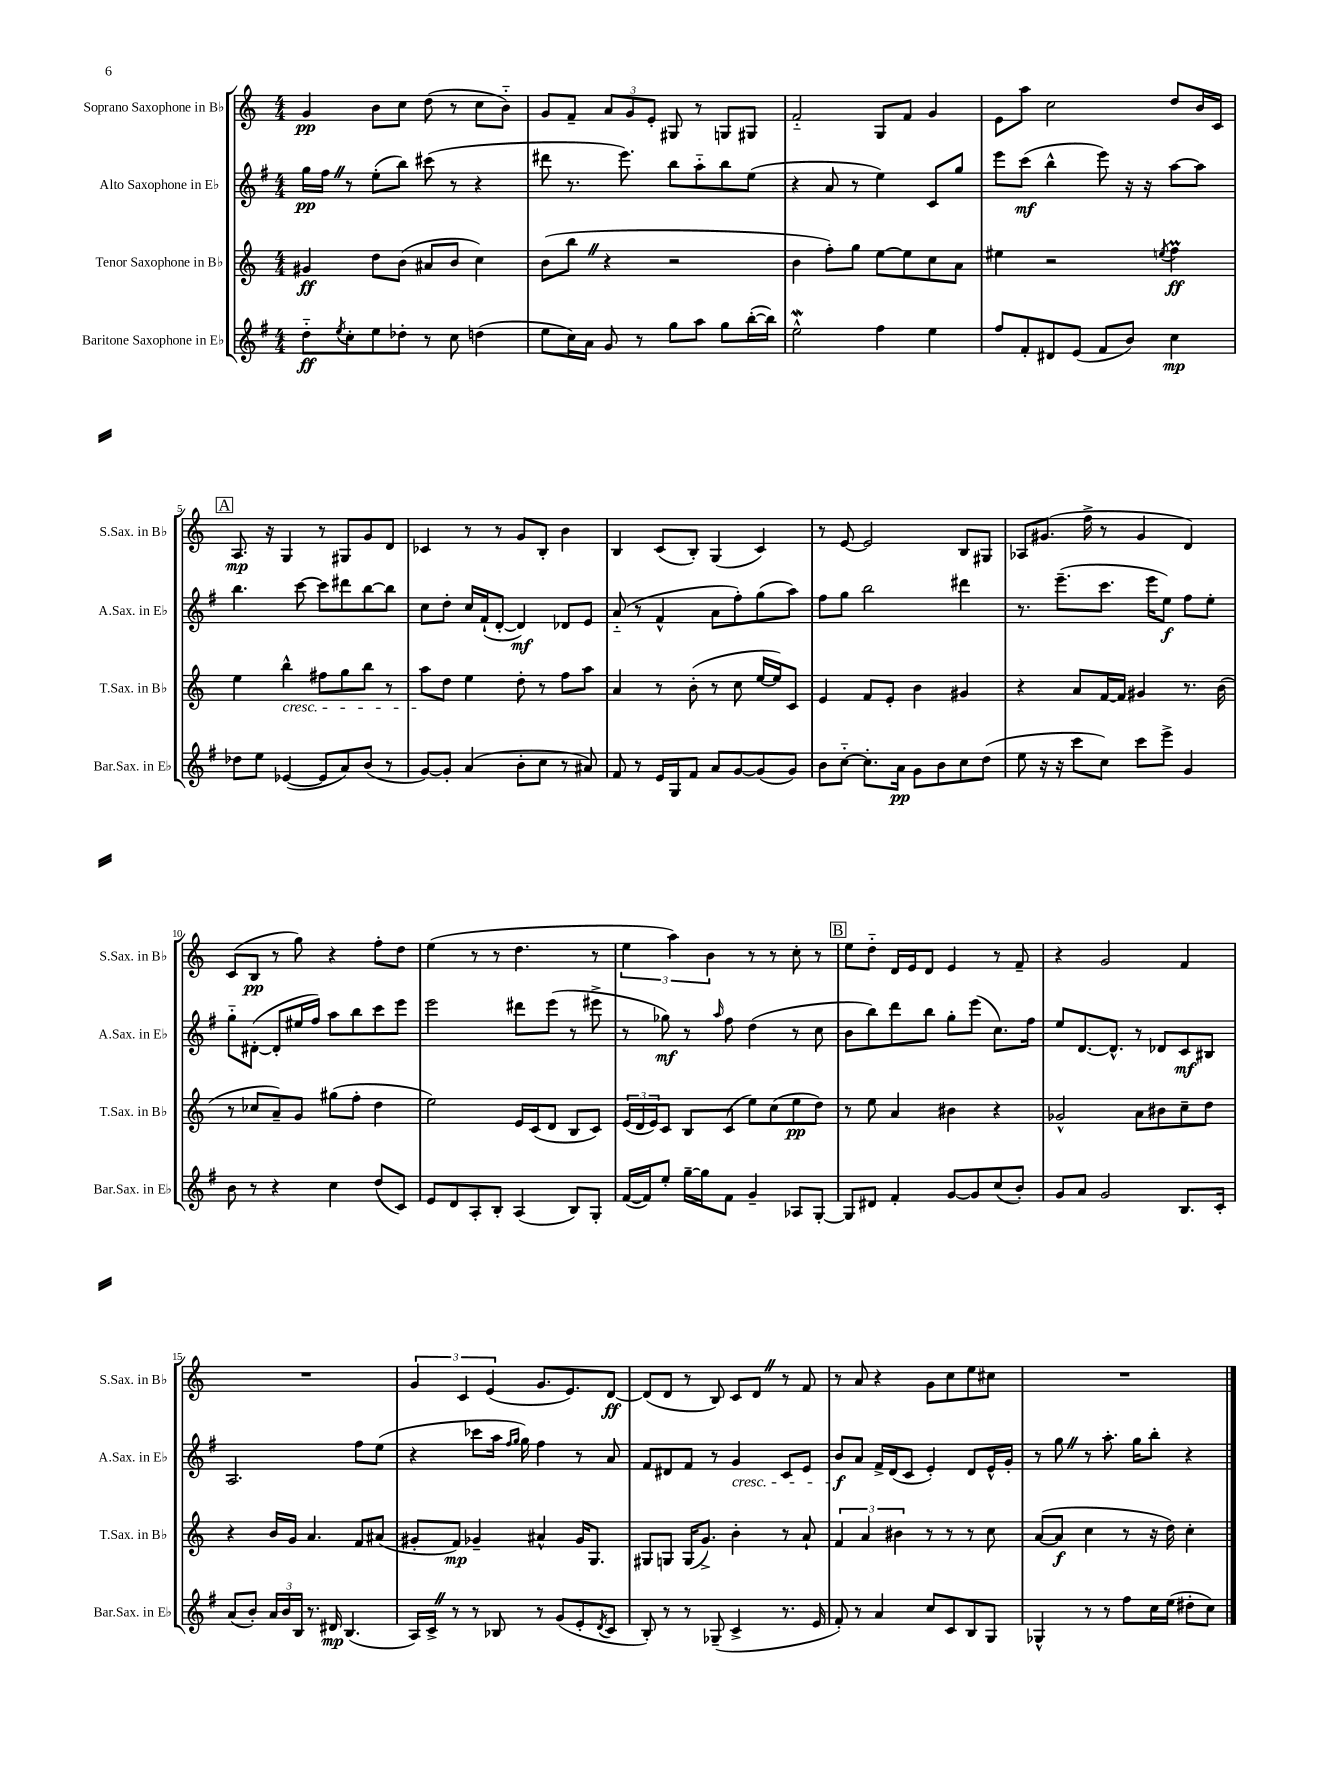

**kern	**dynam	**kern	**dynam	**kern	**dynam	**kern	**dynam
*part4	*part4	*part3	*part3	*part2	*part2	*part1	*part1
*staff4	*staff4	*staff3	*staff3	*staff2	*staff2	*staff1	*staff1
*I"Baritone Saxophone in E♭	*	*I"Tenor Saxophone in B♭	*	*I"Alto Saxophone in E♭	*	*I"Soprano Saxophone in B♭	*
*I'Bar.Sax. in E♭	*	*I'T.Sax. in B♭	*	*I'A.Sax. in E♭	*	*I'S.Sax. in B♭	*
*clefG2	*	*clefG2	*	*clefG2	*	*clefG2	*
*k[f#]	*	*k[]	*	*k[f#]	*	*k[]	*
*M4/4	*	*M4/4	*	*M4/4	*	*M4/4	*
=1	=1	=1	=1	=1	=1	=1	=1
8dd\L	ff	4g#X/	ff	16gg\LL	pp	4g/	pp
.	.	.	.	16ff#Z\JJ	.	.	.
8qee/	.	.	.	.	.	.	.
8cc'\	.	.	.	8r	.	.	.
8ee\	.	8dd\L	.	(8ee'\L	.	8b\L	.
8dd-X'\J	.	(8b\J	.	8bb\J)	.	8cc\J	.
8r	.	8a#X/L	.	(8ccc#X\	.	(8dd\	.
8cc\	.	8b/J	.	8r	.	8r	.
(4ddn\	.	4cc\)	.	4r	.	8cc\L	.
.	.	.	.	.	.	8b\J)	.
=2	=2	=2	=2	=2	=2	=2	=2
8ee\L	.	(8b\L	.	8ddd#X\	.	8g/L	.
16cc\L)	.	8bbZ\J	.	8.r	.	8f~/J	.
16a\JJ	.	.	.	.	.	.	.
8g/	.	4r	.	.	.	12a/L	.
.	.	.	.	8.eee\)	.	.	.
.	.	.	.	.	.	12g/	.
8r	.	.	.	.	.	.	.
.	.	.	.	.	.	12e'/J	.
8gg\L	.	2r	.	8bb\L	.	8G#X/	.
8aa\J	.	.	.	8aa\	.	8r	.
8gg\L	.	.	.	8bb\	.	8Gn/L	.
([16bb'\L	.	.	.	(8ee\J	.	8G#X/J	.
16bb\JJ])	.	.	.	.	.	.	.
=3	=3	=3	=3	=3	=3	=3	=3
2eeW^^\	.	4b\	.	4r	.	2f/	.
.	.	8ff'\L)	.	8a/	.	.	.
.	.	8gg\J	.	8r	.	.	.
4ff#\	.	[8ee\L	.	4ee\)	.	8G/L	.
.	.	8ee\]	.	.	.	8f/J	.
4ee\	.	8cc\	.	8c/L	.	4g/	.
.	.	8a\J	.	8gg/J	.	.	.
=4	=4	=4	=4	=4	=4	=4	=4
8ff#/L	.	4ee#X\	.	8eee\L	.	8e\L	.
8f#'/	.	.	.	(8ccc\J	mf	8aa\J	.
8d#X/	.	2r	.	4bb^^\	.	2cc\	.
(8e/J	.	.	.	.	.	.	.
8f#/L	.	.	.	8eee\)	.	.	.
8b/J)	.	.	.	16r	.	.	.
.	.	.	.	16r	.	.	.
.	.	8qeen/	.	.	.	.	.
4cc\	mp	4ffM\	ff	[8aa\L	.	8dd/L	.
.	.	.	.	8aa\J]	.	16b/L	.
.	.	.	.	.	.	16c/JJ	.
!!LO:LB:g=z
!!LO:REH:place=s1:t=A
=5	=5	=5	=5	=5	=5	=5	=5
8dd-X\L	.	4ee\	.	4.bb\	.	8.A/	mp
8ee\J	.	.	.	.	.	.	.
.	.	.	.	.	.	16r	.
!	!	!LO:TX:b:i:t=cresc.	!	!	!	!	!
([4e-X/	.	4bb^^\	.	.	.	4G/	.
.	.	.	.	[8ccc\	.	.	.
8e-/L]	.	8ff#X\L	.	8ccc\L]	.	8r	.
8a/)	.	8gg\	.	8ddd#X\	.	8G#X/L	.
(8b/J	.	8bb\J	.	[8bb\	.	8g/	.
8r	.	8r	.	8bb\J]	.	8d/J	.
=6	=6	=6	=6	=6	=6	=6	=6
[8g/L)	.	8aa\L	.	8cc\L	.	4c-X/	.
8g'/J]	.	8dd\J	.	8dd'\J	.	.	.
(4a/	.	4ee\	.	16cc/LL	.	8r	.
.	.	.	.	(16f#`/J	.	.	.
.	.	.	.	[8d'/J	.	8r	.
8b'\L	.	8dd'\	.	4d/])	mf	8g/L	.
8cc\J	.	8r	.	.	.	8B'/J	.
8r	.	8ff\L	.	8d-X/L	.	4b\	.
8a#X/)	.	8aa\J	.	8e/J	.	.	.
=7	=7	=7	=7	=7	=7	=7	=7
8f#/	.	4a/	.	(8a/	.	4B/	.
8r	.	.	.	8r	.	.	.
16e/LL	.	8r	.	4f#^^/	.	(8c/L	.
16G/J	.	.	.	.	.	.	.
8f#/J	.	(8b'\	.	.	.	8B'/J)	.
8a/L	.	8r	.	8a\L	.	(4G/	.
[8g/	.	8cc\	.	8ff#'\)	.	.	.
(8g/]	.	[16ee/LL	.	(8gg\	.	4c/)	.
.	.	16ee/J])	.	.	.	.	.
8g/J)	.	8c/J	.	8aa\J)	.	.	.
=8	=8	=8	=8	=8	=8	=8	=8
8b\L	.	4e/	.	8ff#\L	.	8r	.
[8cc\J	.	.	.	8gg\J	.	[8e/	.
8.cc'\L]	.	8f/L	.	2bb\	.	2e/]	.
.	.	8e'/J	.	.	.	.	.
16a\Jk	pp	.	.	.	.	.	.
8g\L	.	4b\	.	.	.	.	.
8b\	.	.	.	.	.	.	.
8cc\	.	4g#X/	.	4ddd#X\	.	8B/L	.
(8dd\J	.	.	.	.	.	8G#X/J	.
=9	=9	=9	=9	=9	=9	=9	=9
8ee\	.	4r	.	8.r	.	8A-X/L	.
16r	.	.	.	.	.	(8.g#X/J	.
16r	.	.	.	(8.eee~\L	.	.	.
8ccc\L	.	8a/L	.	.	.	.	.
.	.	.	.	.	.	16ff^\	.
8cc\J)	.	[16f/L	.	8.ccc\J	.	8r	.
.	.	16f/JJ]	.	.	.	.	.
8ccc\L	.	4g#X/	.	.	.	4g#/	.
.	.	.	.	16eee\KL	.	.	.
8eee^\J	.	.	.	8ee\J)	f	.	.
4g/	.	8.r	.	8ff#\L	.	4d/)	.
.	.	.	.	8ee'\J	.	.	.
.	.	(16b\	.	.	.	.	.
!!LO:LB:g=z
=10	=10	=10	=10	=10	=10	=10	=10
8b\	.	8r	.	8gg\L	.	(8c/L	.
8r	.	8cc-X/L	.	([8d#X'\J	.	8B/J	pp
4r	.	8a~/)	.	8d#'/L]	.	8r	.
.	.	8g/J	.	16ee#X/L	.	8gg\)	.
.	.	.	.	16ff#/JJ)	.	.	.
4cc\	.	(8gg#X\L	.	8aa\L	.	4r	.
.	.	8ff'\J	.	8bb\	.	.	.
(8dd/L	.	4dd\	.	8ccc\	.	8ff'\L	.
8c/J)	.	.	.	8eee\J	.	8dd\J	.
=11	=11	=11	=11	=11	=11	=11	=11
8e/L	.	2ee\)	.	2eee\	.	(4ee\	.
8d/	.	.	.	.	.	.	.
8A'/	.	.	.	.	.	8r	.
8B'/J	.	.	.	.	.	8r	.
(4A/	.	16e/LL	.	8ddd#X\L	.	4.dd\	.
.	.	(16c/J	.	.	.	.	.
.	.	8d/J	.	(8eee\J	.	.	.
8B/L)	.	8B/L	.	8r	.	.	.
8G'/J	.	8c/J)	.	8eee#X^\	.	8r	.
=12	=12	=12	=12	=12	=12	=12	=12
([16f#/LL	.	(24e/LL	.	8r	.	6ee\	.
.	.	24d/	.	.	.	.	.
16f#/J])	.	.	.	.	.	.	.
.	.	24e/J)	.	.	.	.	.
8ee'/J	.	8c/J	.	8gg-X\)	mf	.	.
.	.	.	.	.	.	6aa\)	.
[16gg~\LL	.	8B/L	.	8r	.	.	.
16gg\J]	.	.	.	.	.	.	.
.	.	.	.	.	.	6b\	.
.	.	.	.	16qqaa/	.	.	.
8f#\J	.	(8c/J	.	8ff#\	.	.	.
4g~/	.	8ee\L)	.	(4dd\	.	8r	.
.	.	(8cc\	.	.	.	8r	.
8A-X/L	.	8ee\	pp	8r	.	8cc'\	.
[8G'/J	.	8dd\J)	.	8cc\	.	8r	.
!!LO:REH:place=s1:t=B
=13	=13	=13	=13	=13	=13	=13	=13
8G/L]	.	8r	.	8b\L	.	8ee\L	.
8d#X/J	.	8ee\	.	8bb\)	.	8dd\J	.
4f#'/	.	4a/	.	8ddd\	.	16d/LL	.
.	.	.	.	.	.	16e/J	.
.	.	.	.	8bb\J	.	8d/J	.
[8g/L	.	4b#X\	.	8gg'\L	.	4e/	.
8g/]	.	.	.	(8eee\J	.	.	.
(8cc/	.	4r	.	8.cc\L)	.	8r	.
8b'/J)	.	.	.	.	.	8f~/	.
.	.	.	.	16ff#\Jk	.	.	.
=14	=14	=14	=14	=14	=14	=14	=14
8g/L	.	2g-X^^/	.	8ee/L	.	4r	.
8a/J	.	.	.	[8.d/	.	.	.
2g/	.	.	.	.	.	2g/	.
.	.	.	.	8.d^^/J]	.	.	.
.	.	8a\L	.	8r	.	.	.
.	.	8b#X\	.	8d-X/L	.	.	.
8.B/L	.	8cc~\	.	8c/	mf	4f/	.
.	.	8dd\J	.	8B#X/J	.	.	.
16c'/Jk	.	.	.	.	.	.	.
!!LO:LB:g=z
=15	=15	=15	=15	=15	=15	=15	=15
(8a/L	.	4r	.	2.A/	.	1r	.
8b'/J)	.	.	.	.	.	.	.
24a/LL	.	16b/LL	.	.	.	.	.
24b/	.	.	.	.	.	.	.
.	.	16g/JJ	.	.	.	.	.
24B/JJ	.	.	.	.	.	.	.
8.r	.	4.a/	.	.	.	.	.
16d#X/	mp	.	.	.	.	.	.
(4.B/	.	.	.	.	.	.	.
.	.	8f/L	.	8ff#\L	.	.	.
.	.	(8a#X/J	.	(8ee\J	.	.	.
=16	=16	=16	=16	=16	=16	=16	=16
16A/LL)	.	8g#X'/L	.	4r	.	6g/	.
16c^Z/JJ	.	.	.	.	.	.	.
8r	.	8f/J)	mp	.	.	.	.
.	.	.	.	.	.	6c/	.
8r	.	4g-X~/	.	8ccc-X\L	.	.	.
.	.	.	.	.	.	(6e/	.
8B-X/	.	.	.	16aa\Jk	.	.	.
.	.	.	.	16qqff#/LL	.	.	.
.	.	.	.	16qqgg/JJ	.	.	.
.	.	.	.	16gg\)	.	.	.
8r	.	4a#X^^/	.	4ff#\	.	8.g/L	.
(8g/L	.	.	.	.	.	.	.
.	.	.	.	.	.	8.e/)	.
8e'/	.	16g-/KL	.	8r	.	.	.
.	.	8.G/J	.	.	.	.	.
8qd/	.	.	.	.	.	.	.
8c/J	.	.	.	8a/	.	[8d/J	ff
=17	=17	=17	=17	=17	=17	=17	=17
8B'/)	.	8G#X/L	.	8f#/L	.	(8d/L]	.
8r	.	8Gn/J	.	8d#X/	.	8d/J	.
8r	.	(16G/KL	.	8f#/J	.	8r	.
.	.	8.g^/J)	.	.	.	.	.
(8G-X~/	.	.	.	8r	.	8B/)	.
!	!	!	!	!LO:TX:b:i:t=cresc.	!	!	!
4c^/	.	4b'\	.	4g/	.	8c/L	.
.	.	.	.	.	.	8dZ/J	.
8.r	.	8r	.	8c/L	.	8r	.
.	.	8a`/	.	8e/J	.	8f/	.
16e/	.	.	.	.	.	.	.
=18	=18	=18	=18	=18	=18	=18	=18
8f#'/)	.	6f/	.	8b/L	f	8r	.
8r	.	.	.	8a/J	.	8a/	.
.	.	6a/	.	.	.	.	.
4a/	.	.	.	16f#^/LL	.	4r	.
.	.	.	.	(16d/J	.	.	.
.	.	6b#X\	.	.	.	.	.
.	.	.	.	8c/J	.	.	.
8cc/L	.	8r	.	4e'/)	.	8g\L	.
8c/	.	8r	.	.	.	8cc\	.
8B/	.	8r	.	8d/L	.	8ee\	.
8G/J	.	8cc\	.	16e^^/L	.	8cc#X\J	.
.	.	.	.	16g'/JJ	.	.	.
=19	=19	=19	=19	=19	=19	=19	=19
4G-X^^/	.	([8a/L	.	8r	.	1r	.
.	.	8a/J]	f	8ggZ\	.	.	.
8r	.	4cc\	.	8r	.	.	.
8r	.	.	.	8.aa'\	.	.	.
8ff#\L	.	8r	.	.	.	.	.
.	.	.	.	16gg\KL	.	.	.
16cc\L	.	16r	.	8bb'\J	.	.	.
(16ee\JJ	.	16dd\)	.	.	.	.	.
8dd#X'\L	.	4cc'\	.	4r	.	.	.
8cc\J)	.	.	.	.	.	.	.
==	==	==	==	==	==	==	==
*-	*-	*-	*-	*-	*-	*-	*-
